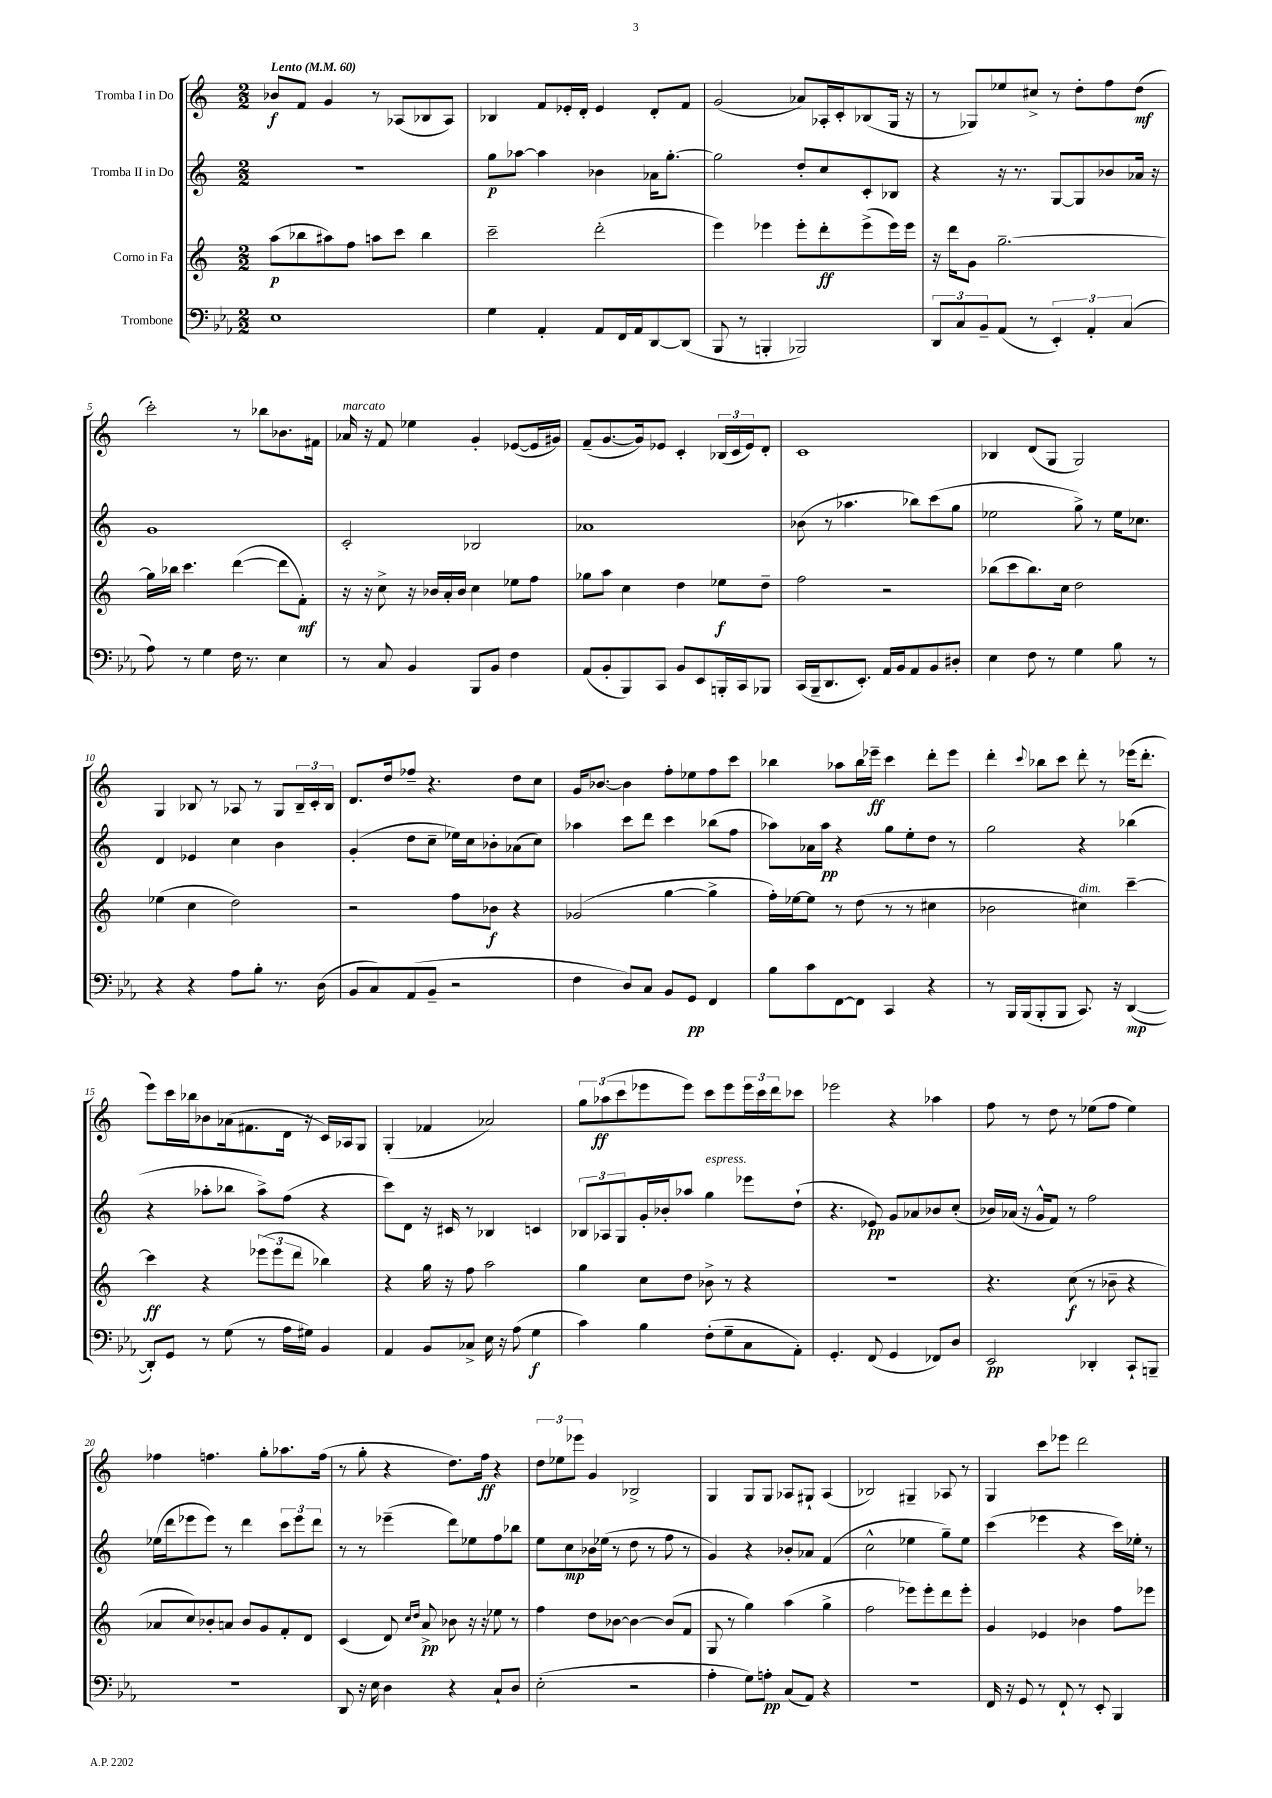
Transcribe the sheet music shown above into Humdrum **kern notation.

**kern	**dynam	**kern	**dynam	**kern	**dynam	**kern	**dynam
*part4	*part4	*part3	*part3	*part2	*part2	*part1	*part1
*staff4	*staff4	*staff3	*staff3	*staff2	*staff2	*staff1	*staff1
*I"Trombone	*	*I"Corno in Fa	*	*I"Tromba II in Do	*	*I"Tromba I in Do	*
*clefF4	*	*clefG2	*	*clefG2	*	*clefG2	*
*k[b-e-a-]	*	*k[]	*	*k[]	*	*k[]	*
*M2/2	*	*M2/2	*	*M2/2	*	*M2/2	*
*MM60	*	*MM60	*	*MM60	*	*MM60	*
=1	=1	=1	=1	=1	=1	=1	=1
!	!	!	!	!	!	!LO:TX:a:B:t=Lento	!
1E-	.	(8aa\L	p	1r	.	8b-X/L	f
.	.	8bb-X\	.	.	.	8f/J	.
.	.	8aa#X\)	.	.	.	4g/	.
.	.	8ff\J	.	.	.	.	.
.	.	8aan\L	.	.	.	8r	.
.	.	8ccc\J	.	.	.	(8A-X/L	.
.	.	4bb-\	.	.	.	8B-X/	.
.	.	.	.	.	.	8A-/J)	.
=2	=2	=2	=2	=2	=2	=2	=2
4G\	.	2ccc~\	.	8gg\L	p	4B-X/	.
.	.	.	.	[8aa-X\J	.	.	.
4AA-'/	.	.	.	4aa-\]	.	8f/L	.
.	.	.	.	.	.	16e-X'/L	.
.	.	.	.	.	.	16d'/JJ	.
8AA-/L	.	(2ddd'\	.	4b-X\	.	4e-/	.
16FF/L	.	.	.	.	.	.	.
16AA-/J	.	.	.	.	.	.	.
[8DD/	.	.	.	16a-X\KL	.	8d'/L	.
.	.	.	.	[8.gg'\J	.	.	.
(8DD/J]	.	.	.	.	.	8f/J	.
=3	=3	=3	=3	=3	=3	=3	=3
8BBB-/	.	4eee\)	.	2gg\]	.	(2g/	.
8r	.	.	.	.	.	.	.
4BBBn'/	.	4eee-X\	.	.	.	.	.
2BBB-X/)	.	8eee-'\L	.	8dd'/L	.	8a-X/L)	.
.	.	8ddd'\	ff	8cc/	.	16A-X'/L	.
.	.	.	.	.	.	16c'/J	.
.	.	(8eee-^\	.	8c'/	.	(8B-X/	.
.	.	16eee-\L)	.	8B-X/J	.	16G/Jk	.
.	.	16eee-\JJ	.	.	.	16r	.
=4	=4	=4	=4	=4	=4	=4	=4
12DD/L	.	16r	.	4r	.	8r	.
.	.	16ddd\KL	.	.	.	.	.
12C/	.	.	.	.	.	.	.
.	.	8g\J	.	.	.	8G-X/L)	.
12BB-~/	.	.	.	.	.	.	.
(8AA-/J	.	[2.gg~\	.	16r	.	8ee-X/	.
.	.	.	.	8.r	.	.	.
8r	.	.	.	.	.	8cc#X^/J	.
6EE-'/)	.	.	.	[8G/L	.	8r	.
.	.	.	.	8G/]	.	8dd'\L	.
6AA-'/	.	.	.	.	.	.	.
.	.	.	.	8b-X/	.	8ff\	.
(6C/	.	.	.	.	.	.	.
.	.	.	.	16a-X/Jk	.	(8dd\J	mf
.	.	.	.	16r	.	.	.
!!LO:LB:g=z
=5	=5	=5	=5	=5	=5	=5	=5
8A-\)	.	16gg\LL]	.	1g	.	2ccc'\)	.
.	.	16bb-X\JJ	.	.	.	.	.
8r	.	4.ccc\	.	.	.	.	.
4G\	.	.	.	.	.	.	.
16F\	.	([4ddd\	.	.	.	8r	.
8.r	.	.	.	.	.	.	.
.	.	.	.	.	.	8bb-X\L	.
4E-\	.	8ddd\L]	.	.	.	8.b-X\	.
.	.	8f'\J)	mf	.	.	.	.
.	.	.	.	.	.	16f#X\Jk	.
=6	=6	=6	=6	=6	=6	=6	=6
!	!	!	!	!	!	!LO:TX:a:i:t=marcato	!
8r	.	16r	.	2c'/	.	16a-X/	.
.	.	16r	.	.	.	16r	.
8C/	.	8cc^\	.	.	.	8f/	.
4BB-/	.	16r	.	.	.	4ee-X\	.
.	.	16b-X/LL	.	.	.	.	.
.	.	16a'/	.	.	.	.	.
.	.	16b-/JJ	.	.	.	.	.
8BBB-/L	.	4cc\	.	2B-X/	.	4g'/	.
8BB-/J	.	.	.	.	.	.	.
4F\	.	8ee-X\L	.	.	.	([8e-X/L	.
.	.	8ff\J	.	.	.	16e-/L]	.
.	.	.	.	.	.	16g#X/JJ)	.
=7	=7	=7	=7	=7	=7	=7	=7
(8AA-/L	.	8gg-X\L	.	1a-X	.	(8f~/L	.
8BB-'/	.	8aa\J	.	.	.	[8.g/	.
8BBB-/)	.	4cc\	.	.	.	.	.
.	.	.	.	.	.	16g/k])	.
8CC/J	.	.	.	.	.	8e-X/J	.
8BB-/L	.	4dd\	.	.	.	4c'/	.
8EE-/	.	.	.	.	.	.	.
16BBBn'/L	.	8ee-X\L	f	.	.	(24B-X/LL	.
.	.	.	.	.	.	24c/	.
16CC/J	.	.	.	.	.	.	.
.	.	.	.	.	.	24e-/J)	.
8BBB-X/J	.	8dd~\J	.	.	.	8d'/J	.
=8	=8	=8	=8	=8	=8	=8	=8
(16CC/LL	.	2ff\	.	(8b-X\	.	1c	.
16BBB-~/J	.	.	.	.	.	.	.
8.DD/	.	.	.	8r	.	.	.
.	.	.	.	4.aa-X\	.	.	.
8.EE-'/J)	.	.	.	.	.	.	.
16AA-/LL	.	2r	.	.	.	.	.
16BB-/J	.	.	.	.	.	.	.
8AA-/	.	.	.	8bb-X\L)	.	.	.
8BB-/	.	.	.	(8ccc\	.	.	.
8D#X'/J	.	.	.	8gg\J	.	.	.
=9	=9	=9	=9	=9	=9	=9	=9
4E-\	.	(8bb-X\L	.	2ee-X\	.	4B-X/	.
.	.	8ccc\	.	.	.	.	.
8F\	.	8.bb-\)	.	.	.	(8d/L	.
8r	.	.	.	.	.	8G/J	.
.	.	16cc\Jk	.	.	.	.	.
4G\	.	2dd\	.	8gg^\)	.	2G/)	.
.	.	.	.	8r	.	.	.
8B-\	.	.	.	16ee-\KL	.	.	.
.	.	.	.	8.cc-X\J	.	.	.
8r	.	.	.	.	.	.	.
!!LO:LB:g=z
=10	=10	=10	=10	=10	=10	=10	=10
4r	.	(4ee-X\	.	4d/	.	4G/	.
4r	.	4cc\	.	4e-X/	.	8B-X/	.
.	.	.	.	.	.	8r	.
8A-\L	.	2dd\)	.	4cc\	.	8A-X/	.
8B-'\J	.	.	.	.	.	8r	.
8.r	.	.	.	4b\	.	8G/L	.
.	.	.	.	.	.	24B-~/L	.
.	.	.	.	.	.	24c'/	.
(16D\	.	.	.	.	.	.	.
.	.	.	.	.	.	24B-/JJ	.
=11	=11	=11	=11	=11	=11	=11	=11
8BB-/L	.	2r	.	(4g'/	.	8.d/L	.
8C/)	.	.	.	.	.	.	.
.	.	.	.	.	.	16dd/k	.
(8AA-/	.	.	.	8dd\L	.	8ff-X~/J	.
8BB-~/J	.	.	.	8cc~\J	.	4.r	.
2r	.	8ff\L	.	16ee-X\LL)	.	.	.
.	.	.	.	16cc\J	.	.	.
.	.	8b-X\J	f	8b-X'\	.	.	.
.	.	4r	.	(8a-X\	.	8dd\L	.
.	.	.	.	8cc\J)	.	8cc\J	.
=12	=12	=12	=12	=12	=12	=12	=12
4F\	.	(2g-X/	.	4aa-X\	.	16g/KL	.
.	.	.	.	.	.	[8.b-X/J	.
8D/L)	.	.	.	8ccc\L	.	4b-\]	.
8C/J	.	.	.	8ddd\J	.	.	.
8BB-/L	.	[4gg\	.	4ccc\	.	8ff'\L	.
8GG/J	pp	.	.	.	.	8ee-X\	.
4FF/	.	4gg^\]	.	(8bb-X\L	.	8ff\	.
.	.	.	.	8ff\J	.	8ccc\J	.
=13	=13	=13	=13	=13	=13	=13	=13
8B-\L	.	16ff'\LL)	.	8aa-X\L)	.	4bb-X\	.
.	.	[16ee-X\J	.	.	.	.	.
8c\	.	8ee-\J]	.	16a-X\L	.	.	.
.	.	.	.	16aa-\JJ	pp	.	.
[8FF\	.	8r	.	4r	.	8aa-X\L	.
8FF\J]	.	(8dd\	.	.	.	16bb-\L	.
.	.	.	.	.	.	16eee-X~\JJ	ff
4CC/	.	8r	.	8gg\L	.	4ccc\	.
.	.	8r	.	8ee'\	.	.	.
4r	.	4cc#X\	.	8dd\J	.	8ddd'\L	.
.	.	.	.	8r	.	8eee-\J	.
=14	=14	=14	=14	=14	=14	=14	=14
8r	.	2b-X\	.	2gg\	.	4ddd'\	.
16BBB-/LL	.	.	.	.	.	.	.
(16BBB-/J	.	.	.	.	.	.	.
.	.	.	.	.	.	8qqccc/	.
8BBB-'/	.	.	.	.	.	8bb-X\L	.
8BBB-/J	.	.	.	.	.	8ccc\J	.
!	!	!LO:TX:a:i:t=dim.	!	!	!	!	!
8.CC/)	.	4cc#X\)	.	4r	.	8ddd'\	.
.	.	.	.	.	.	8r	.
16r	.	.	.	.	.	.	.
([4DD/	mp	[4ccc~\	.	(4bb-X\	.	(16eee-X\KL	.
.	.	.	.	.	.	8.ddd'\J	.
!!LO:LB:g=z
=15	=15	=15	=15	=15	=15	=15	=15
8DD'/L])	.	4ccc\]	ff	4r	.	8eee\L)	.
8GG/J	.	.	.	.	.	16ccc\L	.
.	.	.	.	.	.	16bb-X\J	.
8r	.	4r	.	8aa-X'\L	.	8b-X\	.
(8G\	.	.	.	8bb-X\J	.	(16a-X\k	.
.	.	.	.	.	.	8.f#X\	.
8r	.	(12eee-X\L	.	8aa-^\L)	.	.	.
.	.	12eee-\	.	.	.	.	.
16A-\LL	.	.	.	(8ff\J	.	16d\Jk	.
.	.	12ddd\J	.	.	.	.	.
16G#X\JJ)	.	.	.	.	.	16r	.
4BB-/	.	4bb-X\)	.	4r	.	16c/LL)	.
.	.	.	.	.	.	16A-X/J	.
.	.	.	.	.	.	8G/J	.
=16	=16	=16	=16	=16	=16	=16	=16
4AA-/	.	4r	.	8ccc\L)	.	(4G'/	.
.	.	.	.	8d\J	.	.	.
8BB-/L	.	16gg\	.	16r	.	4f-X/	.
.	.	16r	.	16c#X/	.	.	.
8C-X^/J	.	8ff\	.	8r	.	.	.
16E-\	.	2aa\	.	4B-X/	.	2a-X/)	.
16r	.	.	.	.	.	.	.
(8A-\	.	.	.	.	.	.	.
4G\	f	.	.	4cn/	.	.	.
=17	=17	=17	=17	=17	=17	=17	=17
4c\)	.	4gg\	.	12B-X/L	.	12gg\L	.
.	.	.	.	12A-X/	.	(12aa-X\	ff
.	.	.	.	12G/	.	12ccc\	.
4B-\	.	8cc\L	.	16g'/L	.	8eee-X\	.
.	.	.	.	16b-X'/J	.	.	.
.	.	8dd\J	.	8aa-X/J	.	8eee-\J)	.
!	!	!	!	!LO:TX:a:i:t=espress.	!	!	!
(8F'\L	.	8b-X^\	.	4gg\	.	8ccc\L	.
8G~\	.	8r	.	.	.	8eee-\	.
8C\	.	4r	.	8eee-X\L	.	24eee-\L	.
.	.	.	.	.	.	24ccc\	.
.	.	.	.	.	.	24ddd\J	.
8AA-'\J)	.	.	.	(8dd`\J	.	8ccc-X\J	.
=18	=18	=18	=18	=18	=18	=18	=18
4.GG'/	.	1r	.	4.r	.	2eee-X\	.
(8FF/	.	.	.	8e-X/)	pp	.	.
4GG/	.	.	.	8g/L	.	4r	.
.	.	.	.	8a-X/	.	.	.
8FF-X/L)	.	.	.	8b-X/	.	4aa-X\	.
8D/J	.	.	.	(8cc'/J	.	.	.
=19	=19	=19	=19	=19	=19	=19	=19
2EE-/	pp	4.r	.	16b-X/LL)	.	8ff\	.
.	.	.	.	(16a-X/JJ	.	.	.
.	.	.	.	16r	.	8r	.
.	.	.	.	16g^^/KL	.	.	.
.	.	.	.	8f/J)	.	8dd\	.
.	.	(8cc\	f	8r	.	8r	.
4DD-X'/	.	8r	.	2ff\	.	(8ee-X\L	.
.	.	8b-X~\	.	.	.	8ff\J	.
8CC`/L	.	4r	.	.	.	4ee-\)	.
8BBBn~/J	.	.	.	.	.	.	.
!!LO:LB:g=z
=20	=20	=20	=20	=20	=20	=20	=20
1r	.	8a-X/L	.	(16ee-X\LL	.	4ff-X\	.
.	.	.	.	16ddd\J	.	.	.
.	.	8cc/)	.	8eee-X\	.	.	.
.	.	8b-X'/	.	8eee-\J)	.	4.ffn\	.
.	.	8an/J	.	8r	.	.	.
.	.	8b-/L	.	4ddd\	.	.	.
.	.	8g/	.	.	.	8gg'\L	.
.	.	8f'/	.	12ccc\L	.	8.aa-X\	.
.	.	.	.	12eee-\	.	.	.
.	.	8d/J	.	.	.	.	.
.	.	.	.	12ddd\J	.	.	.
.	.	.	.	.	.	(16ff\Jk	.
=21	=21	=21	=21	=21	=21	=21	=21
8DD/	.	(4c/	.	8r	.	8r	.
16r	.	.	.	8r	.	8gg'\	.
16E-\	.	.	.	.	.	.	.
4D\	.	8d/)	.	(4eee-X~\	.	4r	.
.	.	16qqcc/LL	.	.	.	.	.
.	.	16qqdd/JJ	.	.	.	.	.
.	.	8a^/	pp	.	.	.	.
4r	.	8b-X\	.	8ddd\L)	.	8.dd\L)	.
.	.	16r	.	8ee-X\	.	.	.
.	.	16r	.	.	.	16ff\Jk	ff
8C`/L	.	8ee-X\	.	8ff\	.	4r	.
8D/J	.	8r	.	8bb-X\J	.	.	.
=22	=22	=22	=22	=22	=22	=22	=22
(2E-'\	.	4ff\	.	8ee\L	.	12dd\L	.
.	.	.	.	.	.	12ee-X\	.
.	.	.	.	8cc\	mp	.	.
.	.	.	.	.	.	12eee-X\J	.
.	.	8dd\L	.	16b-X\L	.	4g/	.
.	.	.	.	(16ee-X\JJ	.	.	.
.	.	[8b-X\J	.	8r	.	.	.
2r	.	4b-\_	.	8dd\	.	2B-X^/	.
.	.	.	.	8r	.	.	.
.	.	(8b-/L]	.	8ff\	.	.	.
.	.	8f/J	.	8r	.	.	.
=23	=23	=23	=23	=23	=23	=23	=23
4A-'\	.	8G/	.	4g/)	.	4G/	.
.	.	8r	.	.	.	.	.
8G\L)	.	4gg\)	.	4r	.	8G/L	.
8An'\J	pp	.	.	.	.	8G/J	.
(8C/L	.	(4aa\	.	8b-X'/L	.	8A-X/L	.
8AA-/J)	.	.	.	8a-X/J	.	8G#X`/J	.
4r	.	4gg^\	.	(4f/	.	(4A-/	.
=24	=24	=24	=24	=24	=24	=24	=24
1r	.	2ff\	.	2cc^^\	.	2B-X/)	.
.	.	8eee-X\L)	.	4ee-X\	.	4G#X~/	.
.	.	8eee-'\	.	.	.	.	.
.	.	8ddd\	.	8gg~\L)	.	8A-X/	.
.	.	8eee-'\J	.	8ee-\J	.	8r	.
=25	=25	=25	=25	=25	=25	=25	=25
16FF/	.	4g/	.	(4ccc\	.	4G/	.
16r	.	.	.	.	.	.	.
8GG/	.	.	.	.	.	.	.
8r	.	4e-X/	.	4eee-X\	.	8ccc\L	.
8FF`/	.	.	.	.	.	8eee-X\J	.
8r	.	4b-X\	.	4r	.	2ddd\	.
8EE-'/	.	.	.	.	.	.	.
4BBB-/	.	8ff\L	.	16ccc\LL)	.	.	.
.	.	.	.	16ee-X'\JJ	.	.	.
.	.	8eee-X\J	.	8r	.	.	.
==	==	==	==	==	==	==	==
*-	*-	*-	*-	*-	*-	*-	*-
